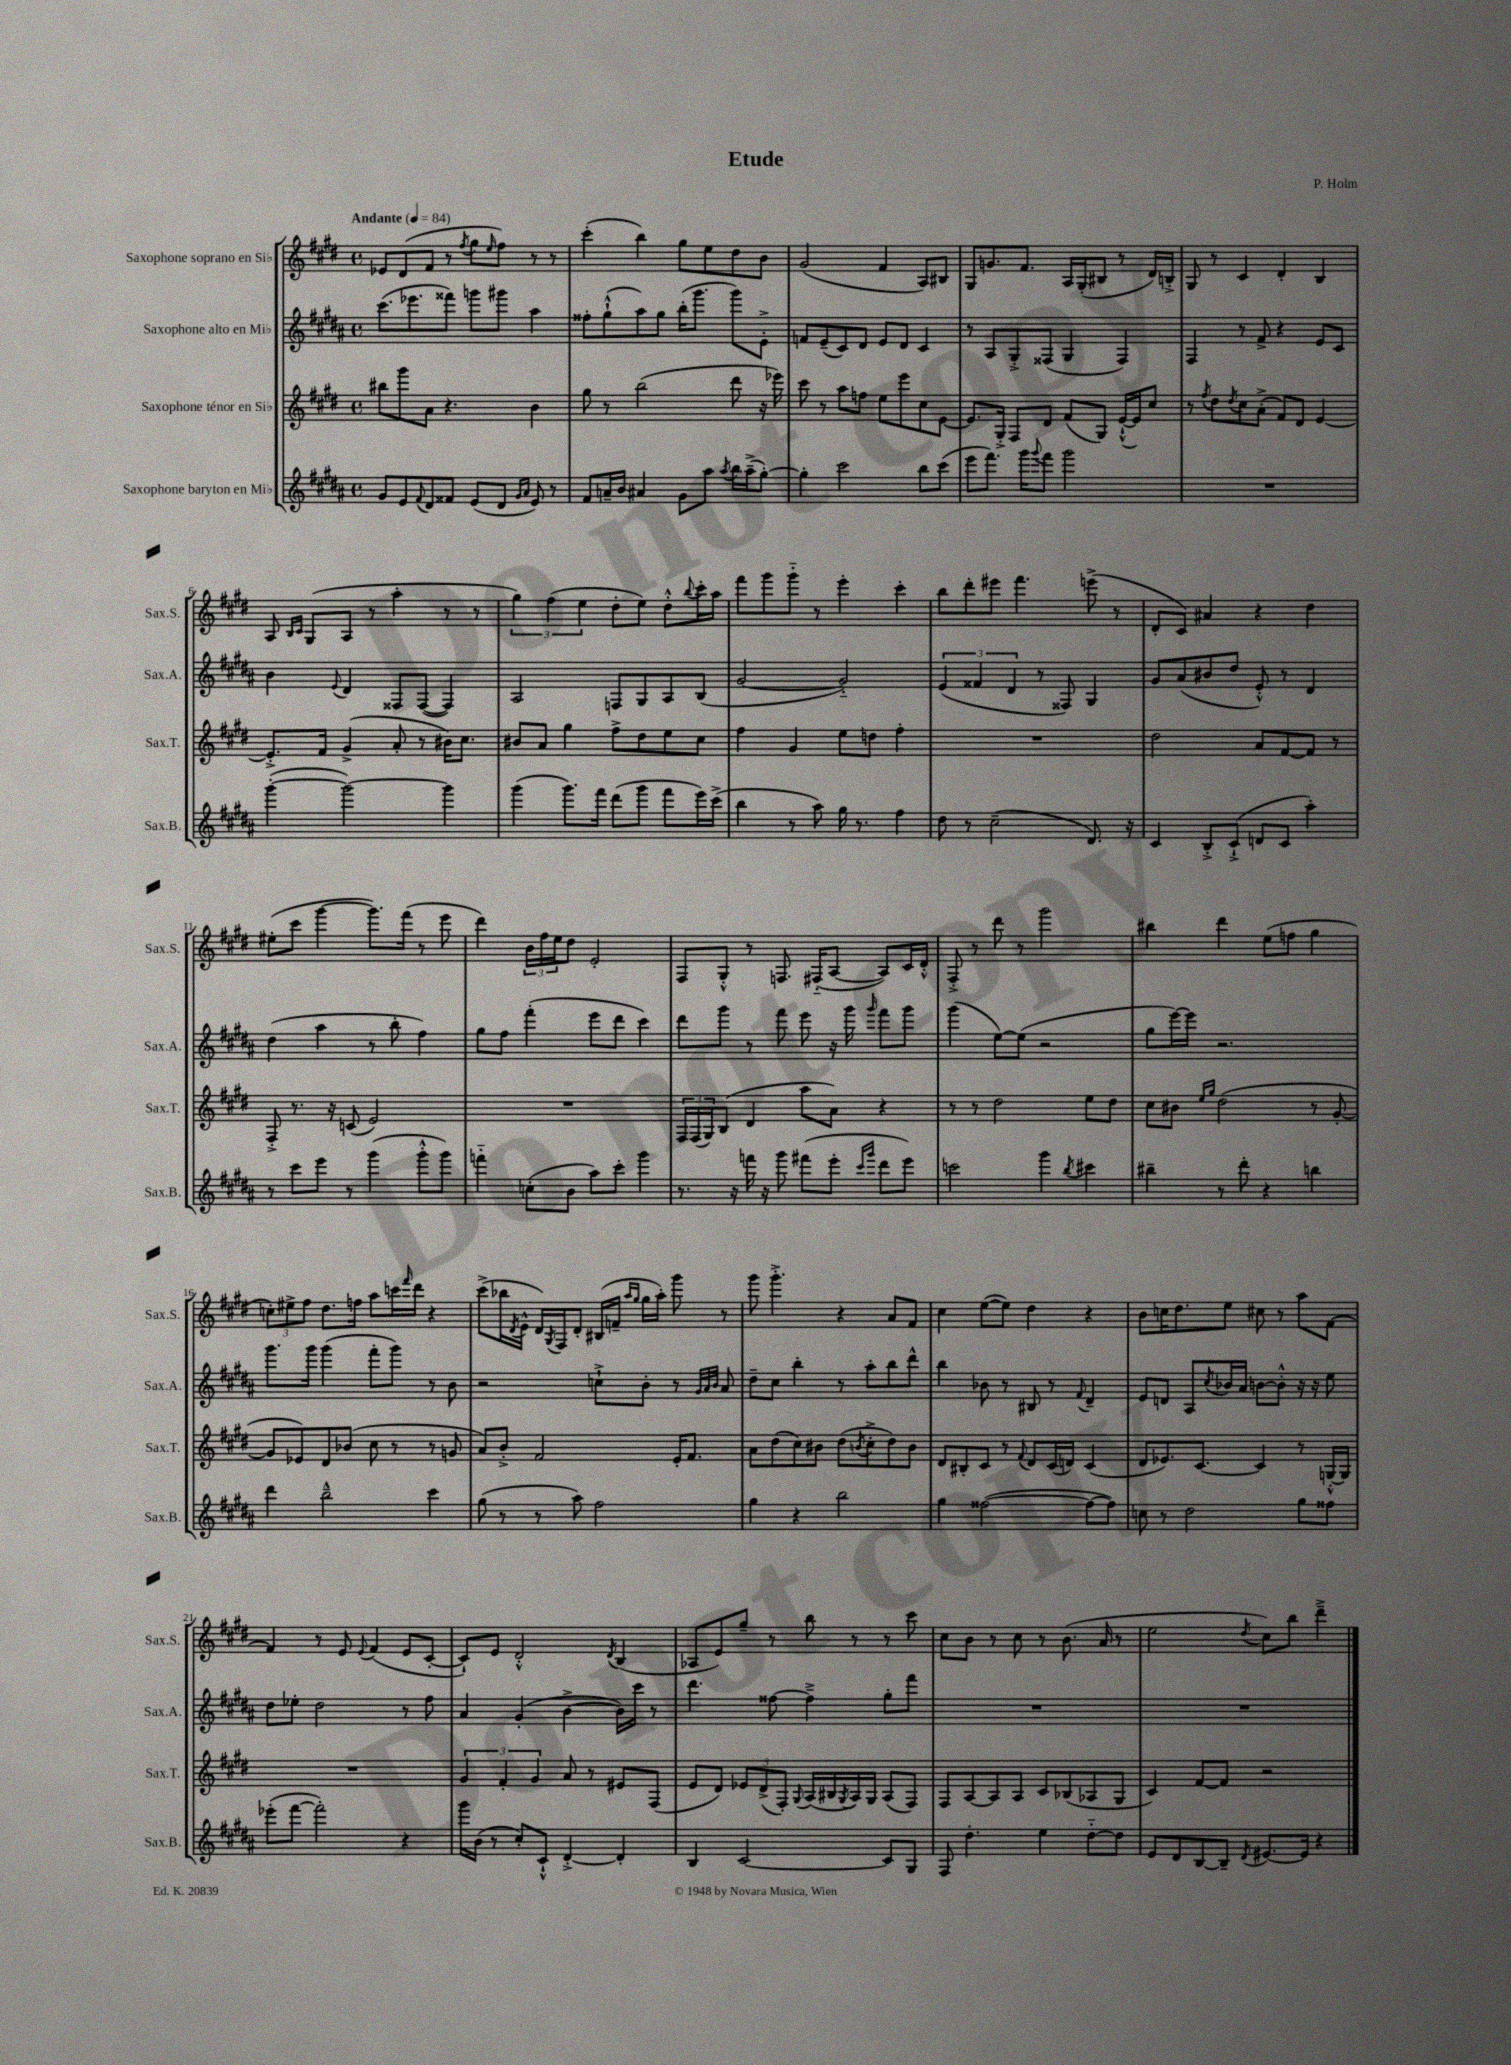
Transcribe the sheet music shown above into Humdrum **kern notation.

**kern	**kern	**kern	**kern
*staff4	*staff3	*staff2	*staff1
*clefG2	*clefG2	*clefG2	*clefG2
*k[f#c#g#d#a#]	*k[f#c#g#d#]	*k[f#c#g#d#a#]	*k[f#c#g#d#]
*M4/4	*M4/4	*M4/4	*M4/4
*met(c)	*met(c)	*met(c)	*met(c)
*MM84	*MM84	*MM84	*MM84
8g#/L	8bb#\L	(8.ccc#\L	8e-/L
8e/	8ggg#\	.	(8d#/
.	.	8.eee-\	.
8qqf#/	.	.	.
8d#/	8a\J	.	8f#/J
8f##/J	4.r	8fff##\J)	8r
.	.	.	8qff#/
(8e/L	.	8ggg\L	8gg#\L
.	.	.	16qqee/
8d#/J	.	8ggg#\J	8ff#\J)
16qqg#/LL	.	.	.
16qqa#/JJ	.	.	.
8e/)	4b\	4aa#\	8r
8r	.	.	8r
=	=	=	=
8f#/L	8gg#\	8ff##'\L	(4ccc#'\
16a~/L	8r	(8gg#`^^\	.
16b/JJ	.	.	.
4a#/	(2bb\	8aa#\)	4bb\)
.	.	8gg#\J	.
8g#\L	.	(16bb'\LK	8gg#\L
.	.	8.ggg#\J	.
8aa#\J	.	.	8ee\
8qaa#/	.	.	.
16bb\LL	8ddd#\	8ggg#\L)	8dd#\
(16aa#~^\J	.	.	.
[8gg#'\J)	16r	8e'^\J	8b\J
.	16eee-\)	.	.
=	=	=	=
4gg#'\]	8ccc#\	8f/L	(2g#/
.	8r	(8e~/	.
2ccc#\	8aa\L	8c#/)	.
.	8ff\J	8d#/J	.
.	8ee\L	8e/L	4f#/
.	8eee\	8d#/J	.
8bb\L	8cc#\	4c#/	8A/L)
(8ccc#\J	[8e\J	.	8B#/J
=	=	=	=
8eee\L	8.e/]L	8r	8G#/L
8.fff#\J)	.	8A#/L	8.g/
.	16G#'^/Jk	.	.
.	8F#/L	8G#'^/	.
16ggg#\LK	.	.	8.f#/J
8qqggg#/	.	.	.
8fff#\J	8d#/J	(8F##/J	.
2ggg#\	(8f#/L	4G#/	16A/LL
.	.	.	(16G#'/J
.	8G#/J)	.	8B#/J
.	([16e`^^/LL	4F##/)	8r
.	16e/]J)	.	.
.	8cc#/J	.	16d#/LL)
.	.	.	16B'^/JJ
=	=	=	=
1r	8r	4F#/	8G#/
.	8qff#/	.	.
.	8dd#\L	.	8r
.	8qdd#/	.	.
.	8cc#\	8r	4c#/
.	(8a'^\J	8f#^/	.
.	8f#/L)	4r	4d#'/
.	8d#/J	.	.
.	[4e/	8e/L	4B/
.	.	8c#/J	.
=	=	=	=
([4ggg#'\	8.e'^/]L	4b\	8A/
.	.	.	16qqB/LL
.	.	.	16qqc#/JJ
.	.	.	(8G#/L
.	16f#/Jk	.	.
.	.	8qqe/	.
2ggg#\_)	(4g#^/	4d#/	8A/J
.	.	.	8r
.	8a'/	8F##/L	4aa'\
.	8r	([8F##/J	.
4ggg#\]	16b#\LK)	4F##/])	8r
.	8.cc#\J	.	.
.	.	.	8r
=	=	=	=
(4ggg#\	8b#/L	2A#/	6gg#\)
.	8a/J	.	.
.	.	.	(6ff#\
8.ggg#\L)	4gg#\	.	.
.	.	.	6ee\
16fff#\Jk	.	.	.
(8ddd#\L	8ff#^\L	8F/L	8dd#'\L
8ggg#\J	8dd#\	8G#/	8ee\J)
8fff#\L	8ee\	8A#/	8dd#'^^\L
.	.	.	8qqbb/
16eee\L)	8cc#\J	(8B/J	16ccc#'\L
(16ccc#^\JJ	.	.	16aa\JJ
=	=	=	=
4bb\	4ff#\	[2g#/	8fff#\L
.	.	.	8ggg#\
8r	4g#/	.	8ggg#'~\J
8aa#\)	.	.	8r
16gg#\	8ee\L	2g#'~/])	4eee'\
8.r	.	.	.
.	8dd\J	.	.
4ff#\	4ff#'\	.	4ccc#'\
=	=	=	=
8dd#\	1r	(6e/	8bb\L
8r	.	.	8ddd#'\
.	.	6f##/	.
(2cc#~\	.	.	8eee#\J
.	.	6d#/	.
.	.	.	4.fff#\
.	.	8r	.
.	.	8F##/)	.
8.d#/)	.	4G#/	(8eee^\
.	.	.	8r
16r	.	.	.
=	=	=	=
4c#/	2dd#\	8g#/L	8d#'/L
.	.	(8a#/	8c#/J)
8B'^/L	.	8b#/	4a#/
(8c#`^/J	.	8dd#/J	.
8d/L	8a/L	8e'^^/)	4r
8c#/J	[8f#/	8r	.
4aa#'\)	8f#/]J	4d#/	4dd#\
.	8r	.	.
=	=	=	=
8r	8F#'^/	(4dd#\	(8ee#'\L
8ccc#\L	8.r	.	8ccc#\J
8eee\J	.	4aa#\	[4ggg#\
.	16r	.	.
8r	(8c/	.	.
(4ggg#\	2e/)	8r	8.ggg#\]L)
.	.	8bb'\	.
.	.	.	(16fff#\Jk
8ggg#'^^\L	.	4ff#\)	8r
8ggg#\J)	.	.	8eee\
=	=	=	=
4fff'~\	1r	8gg#\L	4ddd#\)
.	.	8ff#\J	.
(8cc'\L	.	(4fff#'\	24b\LL
.	.	.	24ff#\
.	.	.	24ee\J
8b\J	.	.	8dd#\J
8aa#\L)	.	8eee\L	2e'/
8ccc#'\J	.	8ddd#\J	.
4ggg#\	.	4ccc#\)	.
=	=	=	=
8.r	24F#/LL	8ddd#\L	8F#/L
.	(24F#/	.	.
.	24G#/J)	.	.
.	(8B/J	8ggg#\J	8G#'^^/J
16r	.	.	.
16fff\	4d#/	8r	8r
16r	.	.	.
8ggg#\	.	8fff#\	8.F/
(8fff#\L	8aa\L	8eee\	.
.	.	.	(16F#'~/LK
8eee'\J	8a\J)	16r	[8A/J
.	.	16ggg#\	.
16qqccc#/LL	.	.	.
16qqggg#/JJ	.	16qqggg#/	.
8ddd#\L	4r	8fff#\L	8A/]L)
8eee\J)	.	8ggg#\J	16c#/L
.	.	.	16d#'^^/JJ
=	=	=	=
2ccc\	8r	(4ggg#\	8F#'^/
.	8r	.	8r
.	2dd#\	[8ee\L)	8ddd#\
.	.	(8ee\]J	8r
4ggg#\	.	2r	2ggg#\
8qbb/	.	.	.
4ccc#\	8ee\L	.	.
.	8dd#\J	.	.
=	=	=	=
4bb#~\	8cc#\L	8gg#\L	4bb#\
.	8b#\J	[16eee\L)	.
.	.	16eee\]JJ	.
.	16qqee/LL	.	.
.	16qqgg#/JJ	.	.
8r	(2dd#\	2.r	4ddd#\
8ddd#'\	.	.	.
4r	.	.	(8ee\L
.	.	.	8ff\J
4bb\	8r	.	4gg#\
.	[8g#'/	.	.
=	=	=	=
4ddd#\	8g#/]L	8.ggg#\L	12cc'\L)
.	.	.	12ee#^\
.	8e-/)	.	.
.	.	.	12ff#\J
.	.	16ggg#\Jk	.
2bb~^^\	8d#/	(4ggg#\	8.dd#\L
.	(8b-/J	.	.
.	.	.	16ff\Jk
.	8cc#\	8fff#'\L	8aa\L
.	8r	8ggg#\J)	16ccc\L
.	.	.	16qqfff#/
.	.	.	16ddd#\JJ
4ccc#\	8r	8r	4r
.	8g/	8b\	.
=	=	=	=
(8gg#\	8a/L)	2r	(8ccc#^\L
8r	8b'^/J	.	16bb-\L
.	.	.	8qd#/
.	.	.	16e^^\JJ
8r	2f#/	.	16d#/LL)
.	.	.	8qG#/
.	.	.	16F#/J
8aa#\)	.	.	8d#'/J
2ff#\	.	8cc`^\L	(16B#/LL
.	.	.	16f~/JJ
.	.	.	16qqaa/LL
.	.	.	16qqgg#/JJ
.	.	8b'\J	16gg#\LL
.	.	.	16aa'\JJ)
.	16e'/LK	8r	8ggg#\
.	8.f#/J	.	.
.	.	32qqg#/LLL	.
.	.	32qqa#/	.
.	.	32qqb/JJJ	.
.	.	8a#/	8r
=	=	=	=
4gg#\	8a\L	8dd#~\L	8ggg#\
.	(8dd#\	8cc#\J	4.ggg#'^\
4r	8cc#\)	4bb'\	.
.	8b#\J	.	.
2bb\	(8dd#\L	8r	4r
.	8qb/	.	.
.	8cc#'^\	8aa#'\L	.
.	8dd#\)	8bb\	8a/L
.	8b\J	8ddd#^^\J	8f#/J
=	=	=	=
4gg#\	8d#/L	4bb\	4cc#\
.	8B#'/	.	.
([2ff##\	8c#/J	8b-\	([8ee\L
.	8r	8r	8ee\]J)
.	8qqf#/	.	.
.	8d#/L	8B#/	4dd#\
.	(16c#/L	8r	.
.	16d/JJ)	.	.
.	.	8qqf#/	.
8ff##\_L	(4c#/	4d#~/	4r
8ff##\]J)	.	.	.
=	=	=	=
8cc\	8d#/L	8e/L	8b\L
8r	8.e-/)	8d/J	16cc\K
.	.	.	8.dd#\
2dd#\	.	8A#/L	.
.	[8.c#/J	.	.
.	.	8qcc#/	.
.	.	16b-/L	8ee\J
.	.	16a#/JJ	.
.	4c#/]	[8b\L	8cc#\
.	.	8b'^^\]J	8r
8gg#\L	8r	16r	8aa\L
.	.	16r	.
8ff##\J	[16G'^^/LL	8ee\	[8f#\J
.	16G/]JJ	.	.
=	=	=	=
(8eee-'\L	1r	8dd#\L	4f#/]
[8fff#\J	.	8ee-'\J	.
2fff#'\])	.	2dd#\	8r
.	.	.	8e/
.	.	.	8qqe/
.	.	.	(4f#/
4r	.	8r	8e/L
.	.	8ff#\	[8c#'/J
=	=	=	=
16ggg#\LL	6g#/	4a#/	8c#`/]L)
(16b\JJ	.	.	.
8r	.	.	8e/J
.	6f#'/	.	.
8cc#'/L)	.	(4g#'/	2d#'^^/
.	6g#/	.	.
8c#`^^/J	.	.	.
[4d#'^/	8a/	[4b^\	.
.	8r	.	.
.	.	.	8qd#/
4d#'/]	8e#/L	16b\]LL)	(4B/
.	.	16ccc#\JJ	.
.	(8F#/J	8r	.
=	=	=	=
4B/	8e/L	4.ddd#\	8A-/L
.	8d#/J)	.	8e/)
[2c#/	12e-/L	.	8gg#~/J
.	(12d#^/	.	.
.	.	[8ff##\	8r
.	12F#'/J)	.	.
.	8qqG#/	.	.
.	(16A/LL	4ff##~^\]	8bb\
.	16B#/	.	.
.	8qG#/	.	.
.	16A/)	.	8r
.	16G#/JJ	.	.
8c#/]L	(8A/L	8gg#'\L	8r
8G#/J	8F#/J)	8fff#\J	8ccc#\
=	=	=	=
8F#/	8F#/L	1r	8cc#\L
4.dd#'\	[8A/	.	8b\J
.	8A/]	.	8r
.	8A/J	.	8cc#\
4ee\	8c#/L	.	8r
.	(8B-/	.	(8.b\
[8dd#'~\L	8A-/	.	.
.	.	.	16a/
8dd#\]J	8G#/J	.	8r
=	=	=	=
8e/L	4c#/)	1r	2ee\
8d#/	.	.	.
[8B/	[8f#/L	.	.
8B~/]J	8f#/]J	.	.
8qd#/	.	.	8qdd#/
[8.e#/L	2r	.	8cc#\L)
.	.	.	8bb\J
16e#/]Jk	.	.	.
4r	.	.	4ddd#~^\
==	==	==	==
*-	*-	*-	*-
